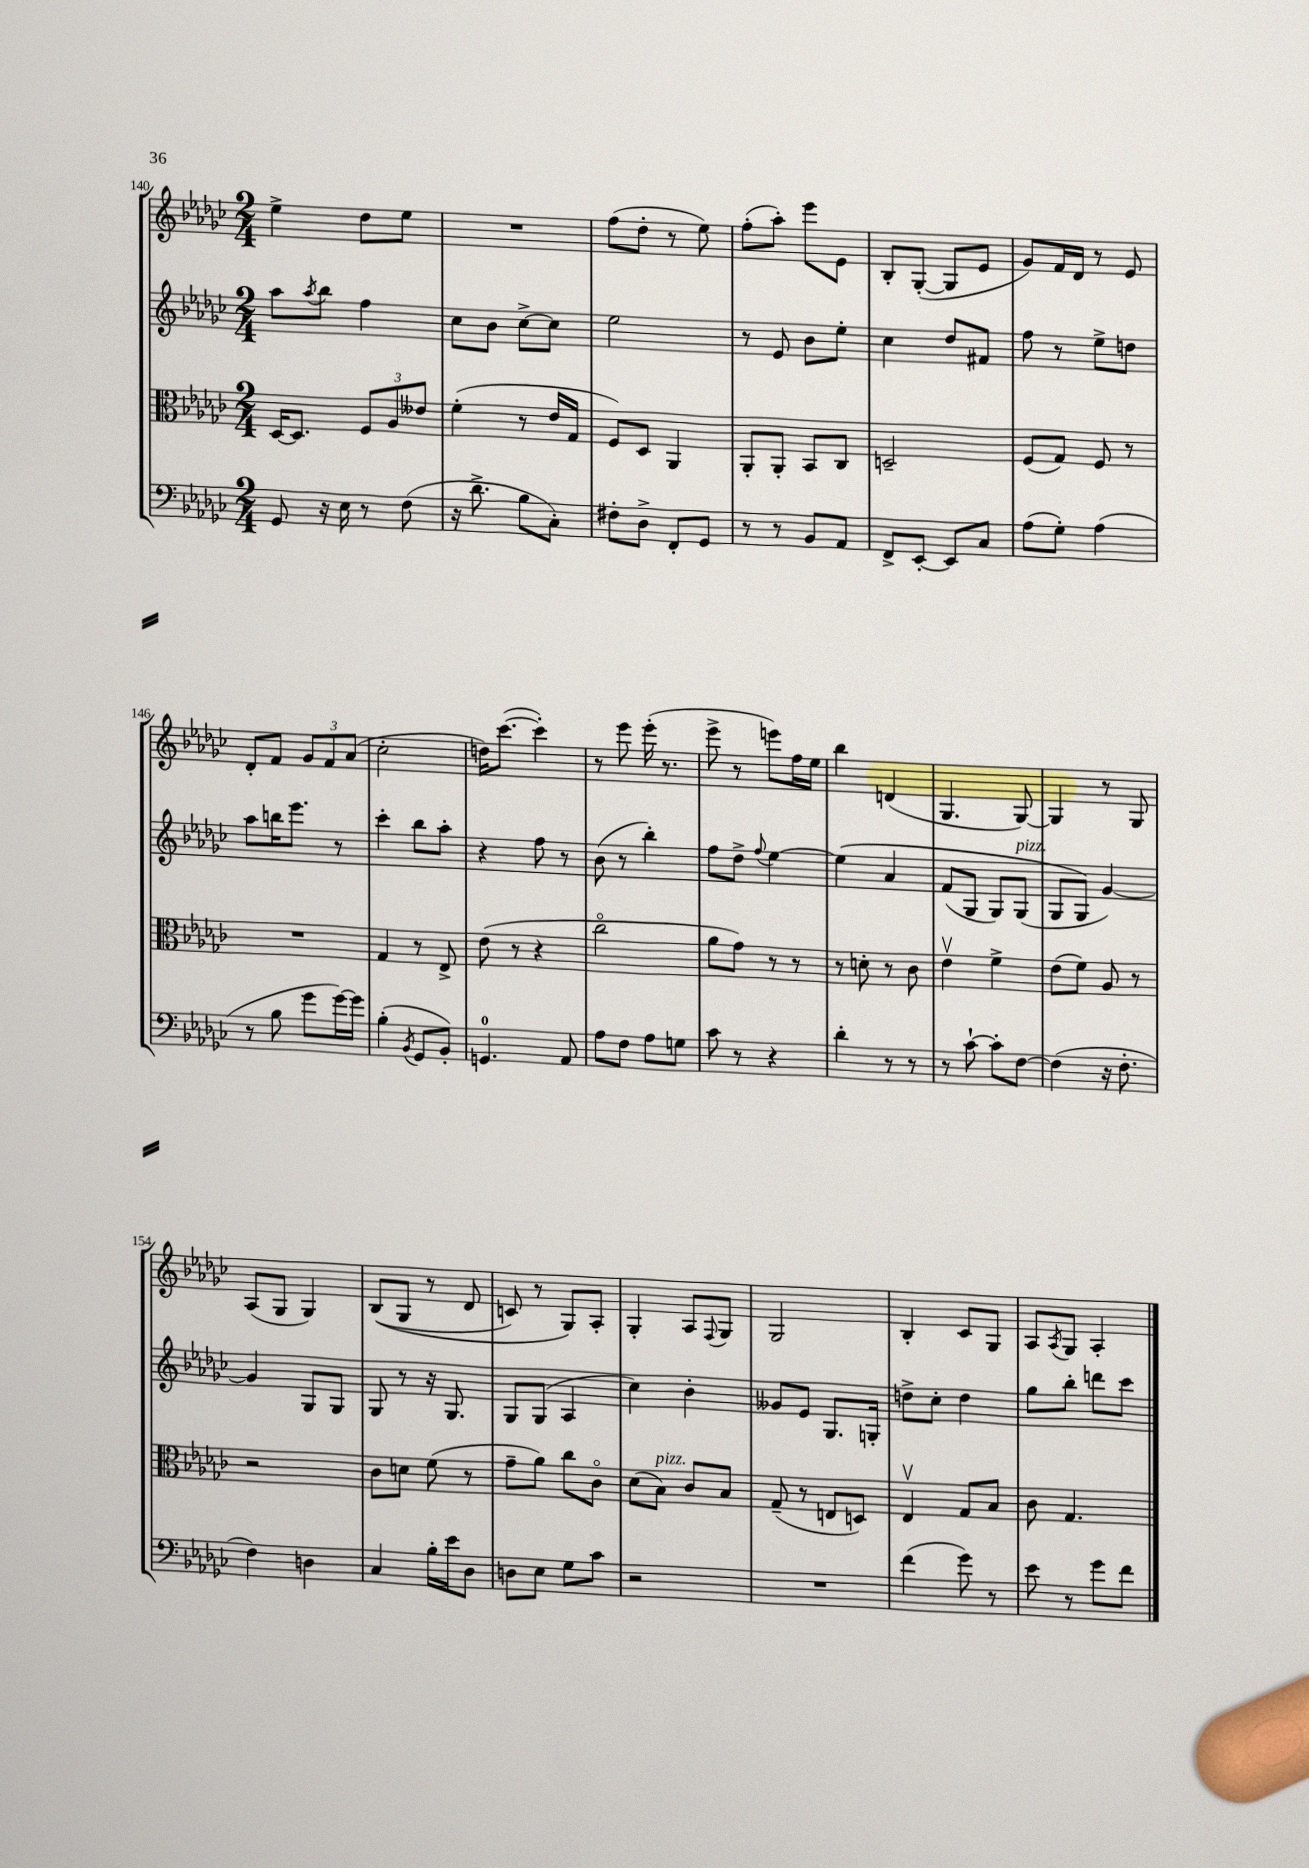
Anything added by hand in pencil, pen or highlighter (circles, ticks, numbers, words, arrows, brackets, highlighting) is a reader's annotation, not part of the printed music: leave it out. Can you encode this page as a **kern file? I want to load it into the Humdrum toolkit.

**kern	**kern	**kern	**kern
*staff4	*staff3	*staff2	*staff1
*clefF4	*clefC3	*clefG2	*clefG2
*k[b-e-a-d-g-c-]	*k[b-e-a-d-g-c-]	*k[b-e-a-d-g-c-]	*k[b-e-a-d-g-c-]
*M2/4	*M2/4	*M2/4	*M2/4
8GG-/	[16D-/LK	8aa-\L	4ee-^\
.	8.D-/]J	.	.
.	.	8qaa-/	.
16r	.	8bb-\J	.
16E-\	.	.	.
8r	12F/L	4ff\	8dd-\L
.	12A-/	.	.
(8F\	.	.	8ee-\J
.	12e--/J	.	.
=	=	=	=
16r	(4f'\	8cc-\L	2r
8.d-^\	.	.	.
.	.	8b-\J	.
8B-\L	8r	[8cc-^\L	.
8C-'\J)	16e-/LL	8cc-\]J	.
.	16G-/JJ	.	.
=	=	=	=
8F#'\L	8F/L)	2ee-\	(8ff\L
8D-^\J	8D-/J	.	8dd-'\J
8FF'/L	4AA-/	.	8r
8GG-/J	.	.	8ee-\)
=	=	=	=
8r	8AA-'/L	8r	(8ff'\L
8r	8AA-'/J	8e-/	8aa-'\J)
8BB-/L	8BB-/L	8b-\L	8eee-\L
8AA-/J	8C-/J	8ee-'\J	8e-\J
=	=	=	=
8FF^/L	2D~/	4cc-\	8B-'/L
[8EE-'/J	.	.	([8G-'/J
8EE-/]L	.	8dd-/L	8G-/]L
8C-/J	.	8f#/J	8e-/J
=	=	=	=
(8A-\L	(8F/L	8ff\	8g-/L)
8G-'\J)	8G-/J)	8r	16f/L
.	.	.	16d-/JJ
(4A-\	8F/	8ee-^\L	8r
.	8r	8dd\J	8e-/
=	=	=	=
8r	2r	8aa-\L	8d-'/L
8B-\	.	16bb\K	8f/J
.	.	8.eee-\J	.
8g-\L	.	.	12g-/L
.	.	.	12f/
[16g-\L)	.	8r	.
.	.	.	(12a-/J
16g-\]JJ	.	.	.
=	=	=	=
(4B-'\	4G-/	4ccc-'\	2cc-'\
8qBB-/	.	.	.
8GG-/L	8r	8bb-\L	.
8BB-'/J)	8E-^/	8aa-'\J	.
=	=	=	=
4.GG/	(8e-\	4r	16dd\LK)
.	.	.	([8.ccc-\J
.	8r	.	.
.	4r	8ff\	4ccc-'\])
8AA-/	.	8r	.
=	=	=	=
8A-\L	2cc-o\	(8b-\	8r
8F\J	.	8r	8eee-\
8A-\L	.	4bb-'\)	(16eee-'\
.	.	.	8.r
8G\J	.	.	.
=	=	=	=
8c-\	8a-\L	8ff\L	8eee-^\
8r	8g-\J)	8dd-^\J	8r
.	.	8qqff/	.
4r	8r	[4ee-\	8eee\L)
.	8r	.	16ff\L
.	.	.	16ee-\JJ
=	=	=	=
4d-'\	8r	&(4ee-\]	4bb-\
.	8d'\	.	.
8r	8r	4a-/	(4d/
8r	8c-\	.	.
=	=	=	=
8r	4e-v\	(8f/L	4.G-/
[8c-`\	.	8G-/J	.
8c-'\]L	4f^\	8G-/L)	.
[8F\J	.	(8G-/J	[8G-/)
=	=	=	=
(4F\]	(8e-\L	8G-/L	4G-/]
.	8f\J)	8G-/J&)	.
16r	8A-/	[4g-/)	8r
8.F'\	.	.	.
.	8r	.	8G-/
=	=	=	=
4F\)	2r	4g-/]	(8A-/L
.	.	.	8G-/J
4D\	.	8G-/L	4G-/)
.	.	8G-/J	.
=	=	=	=
4C-/	8c-\L	8G-/	&((8B-/L
.	8d\J	8r	8G-/J
16B-'\LL	(8f\	16r	8r
16e-\J	.	8.G-/	.
8D-\J	8r	.	8d-/
=	=	=	=
8D\L	8g-~\L	8G-/L	8c/)
8E-\J	8a-\J)	(8G-/J	8r
8G-\L	8cc-\L	4A-/	8G-/L&)
8c-\J	8c-o\J	.	8A-'/J
=	=	=	=
2r	(8d-\L	4cc-\)	4G-'/
.	8B-\J)	.	.
.	8c-/L	4b-'\	8A-/L
.	.	.	8qqF/
.	8B-/J	.	8G-/J
=	=	=	=
2r	(8G-~/	8g--/L	2G-/
.	8r	8e-/J	.
.	8E/L	8.G-/L	.
.	8D/J)	.	.
.	.	16G'/Jk	.
=	=	=	=
(4f\	4E-v/	8dd^\L	4B-'/
.	.	8cc-'\J	.
8g-\)	8G-/L	4dd\	8c-/L
8r	8B-/J	.	8G-/J
=	=	=	=
8e-\	8c-\	8gg-\L	8A-/L
.	.	.	8qA-/
8r	4.G-/	8bb-'\J	8G-/J
8g-\L	.	8ddd\L	4A-'/
8f\J	.	8ccc-\J	.
==	==	==	==
*-	*-	*-	*-
